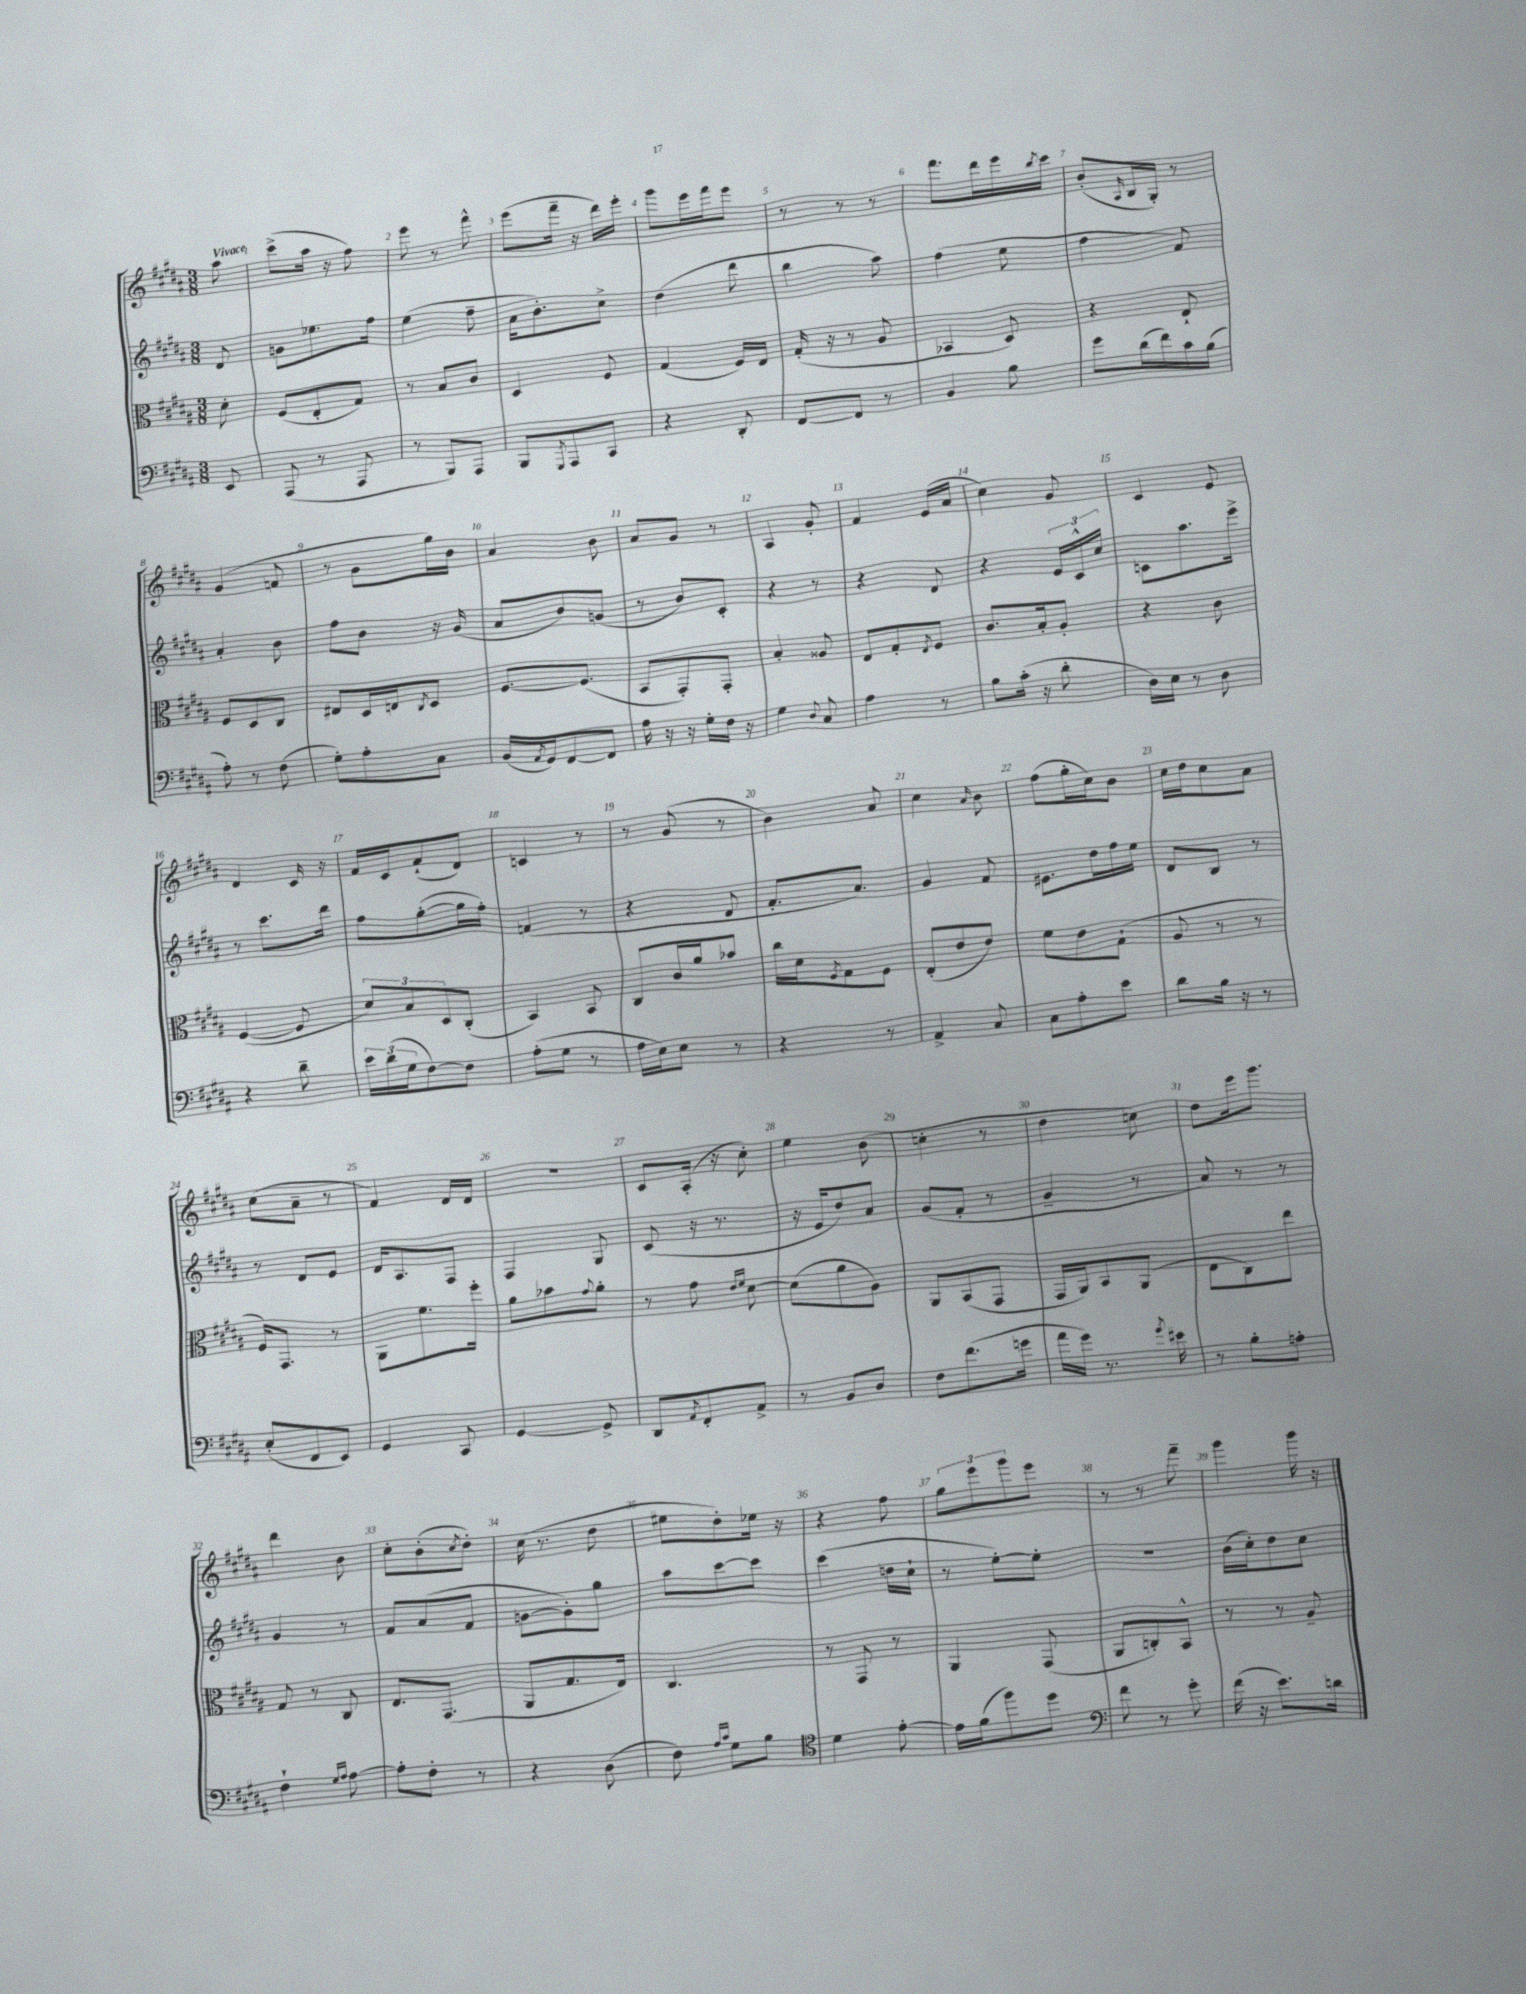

**kern	**kern	**kern	**kern
*staff4	*staff3	*staff2	*staff1
*clefF4	*clefC3	*clefG2	*clefG2
*k[f#c#g#d#a#]	*k[f#c#g#d#a#]	*k[f#c#g#d#a#]	*k[f#c#g#d#a#]
*M3/8	*M3/8	*M3/8	*M3/8
8EE	8d#'	8d#	8aa#
=	=	=	=
(8AAA#	(8F#	8g	(8ccc#^
8r	8E'	8.ee-	16aa#
.	.	.	16r
8AAA#	8G#)	.	8ff#)
.	.	16ff#	.
=	=	=	=
8r	8r	(4ee	8eee
8BBB)	8B	.	8r
8AAA#	8c#	8ff#~	8fff#^^
=	=	=	=
8BBB	4D#	16a#	(8eee
.	.	8.b')	.
8qGGG#	.	.	.
8AAA#	.	.	16fff#~
.	.	.	16r
8CC#	8F#	8cc#^	16ddd#)
.	.	.	16eee'
=	=	=	=
4r	(4G#	(4dd#	8ggg#
.	.	.	16eee
.	.	.	16fff#
8DD#'	16F#)	8ddd#	8eee
.	16E	.	.
=	=	=	=
[8FF#	(16G#'	4bb	8r
.	16r	.	.
8FF#]	8r	.	8r
8r	8A#	8aa#)	8r
=	=	=	=
4BB	4BB-	(4ff#	8.fff#
.	.	.	16ddd#
8B	8D#)	8ee	16eee
.	.	.	8qbb
.	.	.	16ccc#
=	=	=	=
8g#	4r	4ff#	(8b'
.	.	.	16qqA#
(16d#	.	.	16B
16f#)	.	.	16G#')
16c#	8E`	8f#)	8r
(16B	.	.	.
=	=	=	=
8A#')	8F#	4a#'	(4g#
8r	8D#	.	.
(8F#	8C#	8b	8f
=	=	=	=
8G#')	8E#	8ff#	8r
8A#'	16D#	8b	8g#
.	16E	.	.
.	8qC#	.	.
8C#	8D#	16r	16gg#)
.	.	(16g#	16b
=	=	=	=
(16BB	[8.F#	8a#	4a#
8qAA#	.	.	.
16GG#)	.	.	.
[8FF#	.	8b)	.
.	(8.F#]	.	.
8FF#]	.	(8g	8b
=	=	=	=
16A#	8BB	8r	8a#
16r	.	.	.
16r	8GG#')	8b)	8g#
16G#'	.	.	.
16F#	8GG#'	8c#'	8r
16r	.	.	.
=	=	=	=
4G#	4B'	4r	4A#
8qqD#	.	.	.
8C#	8A##	8r	8g#'
=	=	=	=
4A#	8E	4r	4f#
.	8G#'	.	.
.	8qE	.	.
8r	8F#	8d#	(16e
.	.	.	16a#
=	=	=	=
8B	8.c#	4r	4cc#)
(16c#'	.	.	.
16r	16B'	.	.
8d#'	8A#'	24e	8g#
.	.	24c#^^	.
.	.	24cc#	.
=	=	=	=
16D#)	4r	8c	4c#
16E	.	.	.
8r	.	8.aa#	.
8D#	8c#	.	8e
.	.	16eee^	.
=	=	=	=
4r	([4F#	8r	4d#
.	.	8.ccc#	.
8d#~	8F#]	.	16c#
.	.	16ddd#	16r
=	=	=	=
24e	12d#)	8ff#	16f#
(24d#	.	.	.
.	.	.	16c#
24G#	12B	.	.
[8F#)	.	([8gg#'	(8f#`
.	12D#	.	.
8F#]	(8C#'	16gg#]	8d#)
.	.	16ff#')	.
=	=	=	=
(8A#'	4BB)	(4f	4c
8G#	.	.	.
8r	8BB	8r	8r
=	=	=	=
16A#	8C#	4r	8r
16E)	.	.	.
8E	16c#	.	(8g#
.	16a#	.	.
8r	8b-	8d#	8r
=	=	=	=
4r	16cc#	8.f#'	4b)
.	16d#	.	.
.	8qF#	.	.
.	8G#	.	.
.	.	8.a#)	.
8r	8F#	.	8a#
=	=	=	=
4AA#^	(8E'	4g#	4cc#
.	8e	.	.
.	.	.	16qqa#
8C#	8e)	8f#	8b
=	=	=	=
8C#	8f#	8.e#	(8ff#
8A#'	8e	.	16gg#'
.	.	16dd#	16cc#)
8e	(8G#`	16ff#	8b
.	.	16ee	.
=	=	=	=
8d#	8A#	8d#	16cc#
.	.	.	16dd#
16B	8r	8B	8cc#
16r	.	.	.
8r	8r	8r	8a#
=	=	=	=
(8E'	16F#)	8r	(8cc#
.	8.GG#	.	.
8FF#	.	8d#	8a#~
8EE)	8r	8e	8r
=	=	=	=
4GG#	8AA#	16d#	4f#)
.	.	8.A#	.
.	8.f#	.	.
8CC#	.	8F#	16d#
.	16ff#'	.	16d#
=	=	=	=
[4GG#	8a#	4F#	4.r
.	8b-	.	.
.	8qqg#	.	.
8GG#^]	8a#'	8G#	.
=	=	=	=
8DD#	8r	(8c#	8c#
8qAA#	.	.	.
8FF#'	8g#	16r	(16A#'
.	.	8.r	16r
.	16qqe	.	.
.	16qqf#	.	.
8AA#^	[8d#	.	8cc#')
=	=	=	=
8r	(8d#]	16r	4ee
.	.	16e	.
8BB	8a#	8dd#)	.
8D#	8A#)	8a#	(8b
=	=	=	=
8F#	8AA#	(8g#	4cc'
(8.f#	(8BB	8f#'	.
.	8GG#	8r	8r
16g	.	.	.
=	=	=	=
16a#	16GG#	4g#~	4dd#
16g#)	16AA#)	.	.
8.r	8BB	.	.
.	(8AA#	8r	8cc)
8qg#	.	.	.
16e#	.	.	.
=	=	=	=
8r	8E	8a#)	8dd#
8B'	8C#)	8r	16eee
.	.	.	8.ggg#
8A'	8ee	8r	.
=	=	=	=
4F#`	8G#	4g#	4ddd#
.	8r	.	.
16qqG#	.	.	.
16qqA#	.	.	.
[8A#	8C#	8r	8b
=	=	=	=
8A#']	8.E	8f#	8cc#'
8F#'	.	(8a#	(8b'
.	(8.GG#	.	.
.	.	.	8qcc#
8r	.	8f#	8dd#')
=	=	=	=
4r	8AA#	[8g	(16cc#
.	.	.	8.r
.	8.G#	8g'])	.
(8D#	.	8gg#	8dd#
.	16E)	.	.
=	=	=	=
8F#)	4.C#	8aa#	8ee#
16qqA#	.	.	.
16qqc#	.	.	.
8G#	.	[8ccc#	8dd#')
8B	.	8ccc#]	16ee-
.	.	.	16r
=	=	=	=
*clefC4	*	*	*
4d#	8r	(4ccc#	4r
.	8GG#	.	.
[8e'	8r	16dd	8ff#
.	.	16cc#`	.
=	=	=	=
16e]	4AA#	8r	12gg#
(16f#	.	.	.
.	.	.	12eee
8ff#)	.	[8ee')	.
.	.	.	12ggg#
8dd#	(8GG#	8ee']	8eee
=	=	=	=
*clefF4	*	*	*
8f#	8AA#	4.r	8r
8r	8C')	.	8r
8g#'	8BB^^	.	8fff#~
=	=	=	=
(16f#	8r	(16b	4ggg#
16r	.	16cc#')	.
8.e)	8r	8dd#	.
.	8A#~	8cc#	16ggg#
16d	.	.	16r
==	==	==	==
*-	*-	*-	*-
